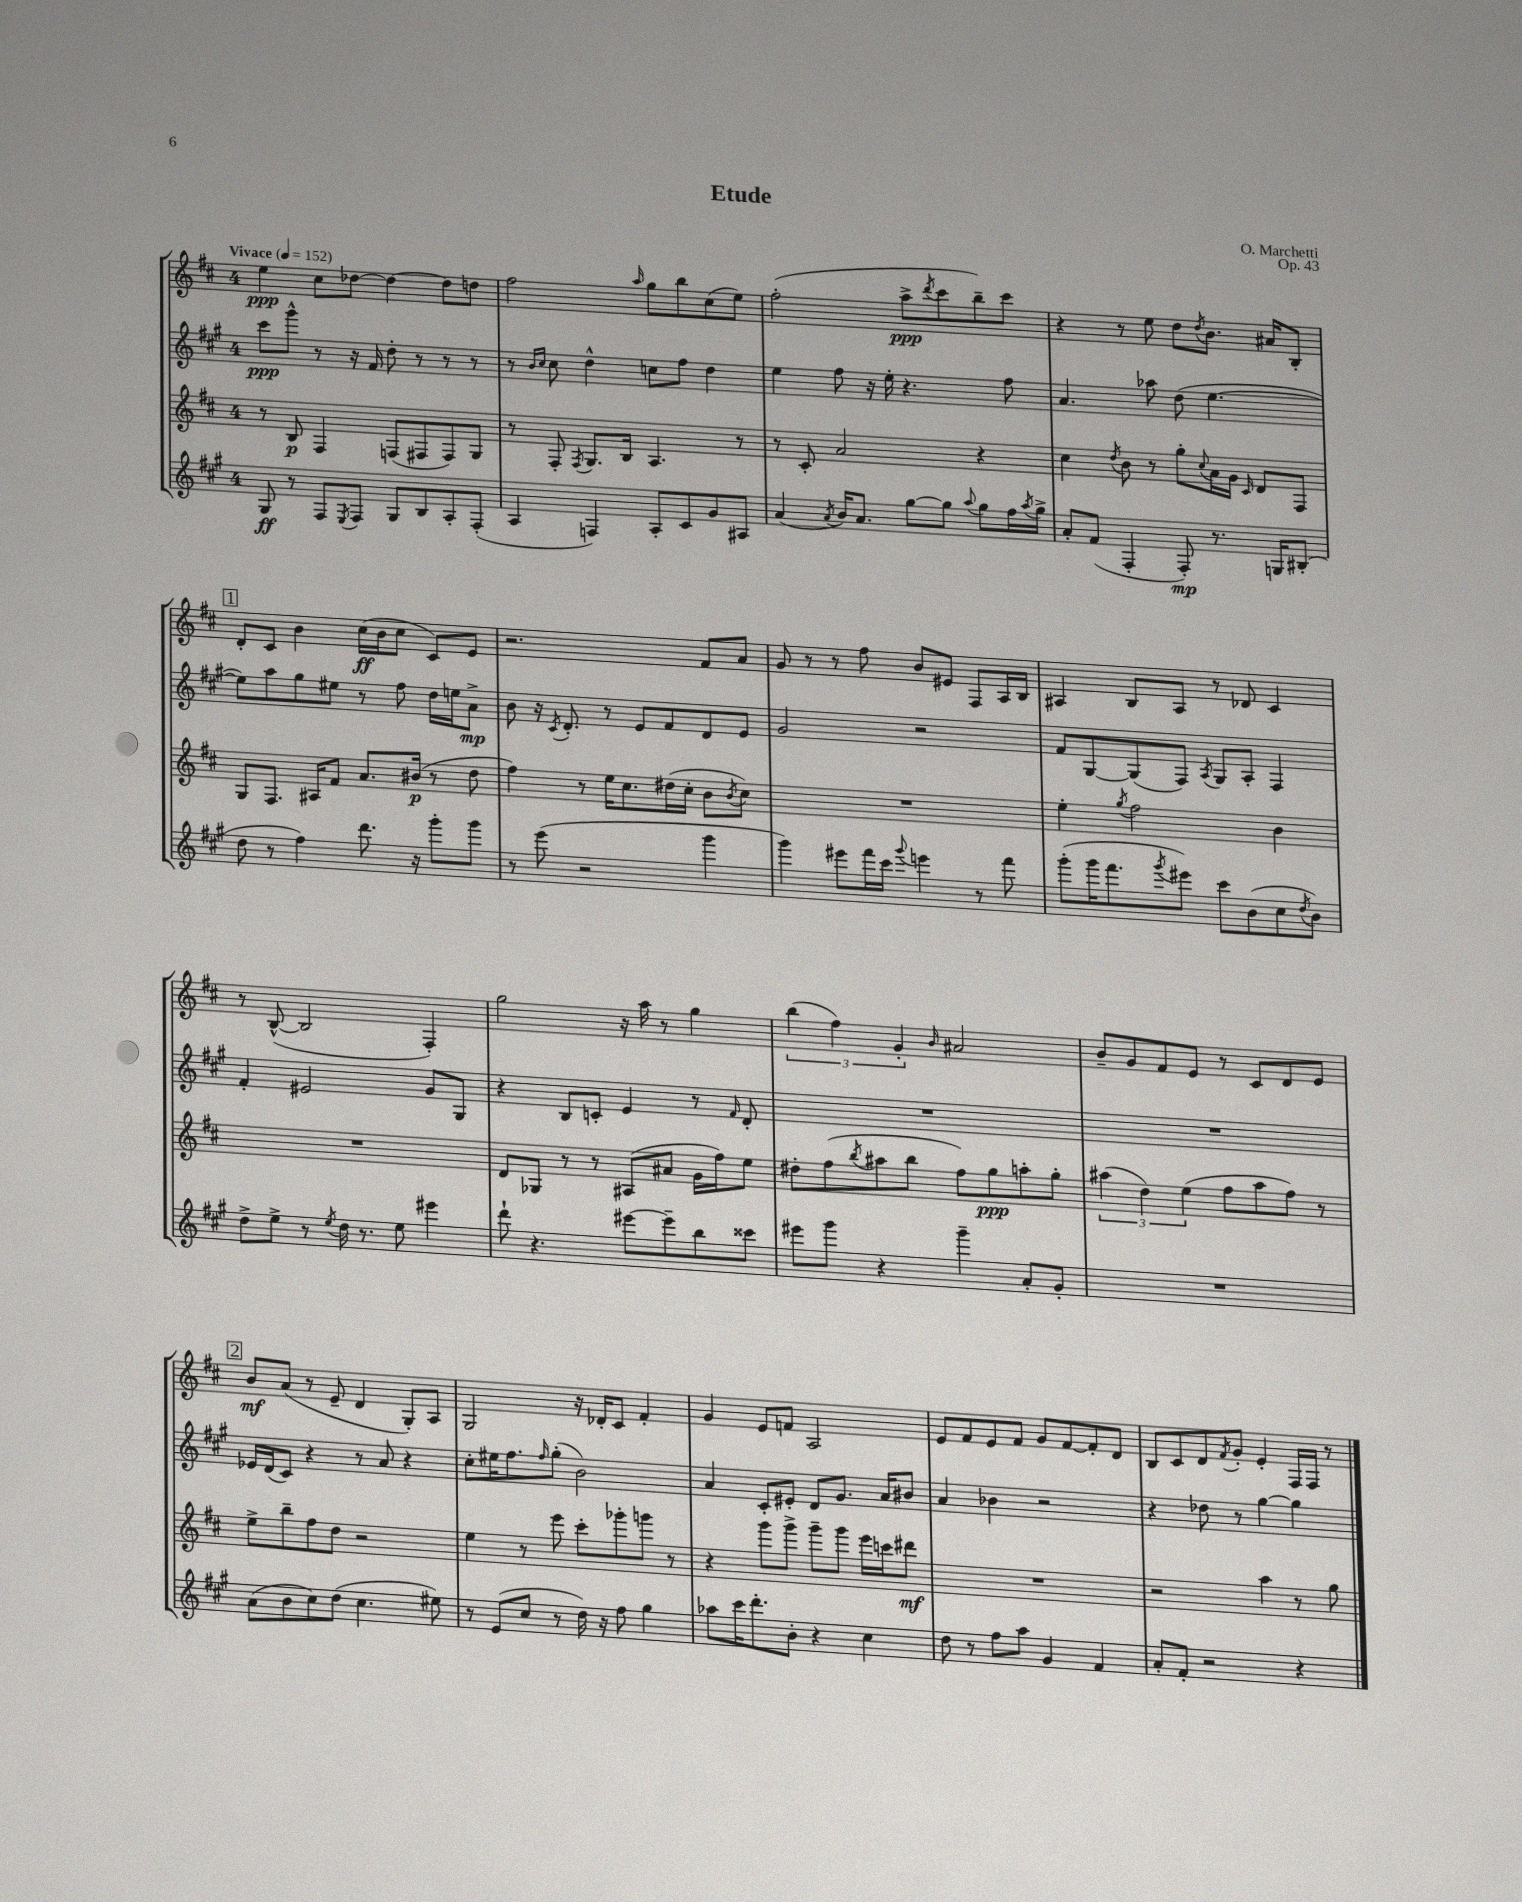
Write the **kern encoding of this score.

**kern	**kern	**kern	**kern
*staff4	*staff3	*staff2	*staff1
*clefG2	*clefG2	*clefG2	*clefG2
*k[f#c#g#]	*k[f#c#]	*k[f#c#g#]	*k[f#c#]
*M4/4	*M4/4	*M4/4	*M4/4
*MM152	*MM152	*MM152	*MM152
8G#/	8r	8ccc#\L	4ee\
8r	8B/	8ggg#^^\J	.
8F#/L	4F#/	8r	8cc#\L
8qE/	.	.	.
8F#/J	.	16r	[8dd-\J
.	.	16f#/	.
8G#/L	(8F/L	8dd'\	4dd-\_
8B/	8F#/	8r	.
8A'/	8F#/)	8r	8dd-\]L
(8F#'/J	8G/J	8r	8dd\J
=	=	=	=
4A/	8r	8r	2ff#\
.	.	16qqb/LL	.
.	.	16qqcc#/JJ	.
.	8F#'/	8cc#\	.
.	8qF#/	.	.
4F/)	8.G/L	4dd^^\	.
.	16B/Jk	.	.
.	.	.	16qqaa/
8A'/L	4.A/	8cc\L	8gg\L
8c#/	.	8ff#\J	8bb\
8g#/	.	4dd\	(8cc#\
8A#/J	8r	.	8ee\J)
=	=	=	=
(4a/	8r	4ee\	(2ff#'\
.	8c#'/	.	.
8qa/	.	.	.
16b/LK)	2a/	8ff#\	.
8.a/J	.	.	.
.	.	16r	.
.	.	16ee'\	.
[8gg#\L	.	4.r	8aa^\L
.	.	.	8qddd/
8gg#\]J	.	.	8ccc#\
8qqaa/	.	.	.
8gg#\L	4r	.	8bb~\)
16ff#\L	.	8ff#\	8ccc#\J
8qaa/	.	.	.
16gg#^\JJ	.	.	.
=	=	=	=
8a'/L	4cc#\	4.a/	4r
(8f#/J	.	.	.
.	8qdd/	.	.
4F#'/	8b\	.	8r
.	8r	8aa-\	8ee\
8F#'/)	8gg'\L	(8dd\	8dd\L
.	8qqcc#/	.	8qdd/
8.r	16a\L	[4.ee\	8.b\J
.	16g\JJ	.	.
.	16qqc#/	.	.
.	8d/L	.	.
16G/LK	.	.	16a#/LK
(8B#'/J	8F#/J	.	8B'/J
=	=	=	=
8dd\	8G/L	8ee\]L)	8d'/L
8r	8.F#/J	8aa\	8c#/J
4ff#\)	.	8gg#\	4b\
.	16A#/LK	.	.
.	8f#/J	8ee#\J	.
8.ddd\	8.a/L	8r	(16cc#\LL
.	.	.	16b\J
.	.	8ff#\	8cc#\J
16r	(16b#/Jk	.	.
8ggg#'\L	8r	16dd\LL	8c#/L)
.	.	16ee\J	.
8ggg#\J	8dd\	8a^\J	8e/J
=	=	=	=
8r	4ff#\)	8b\	2.r
(8eee\	.	16r	.
.	.	8qc#/	.
.	.	8.d'/	.
2r	8r	.	.
.	16ee\LK	8r	.
.	8.cc#\	.	.
.	.	8e/L	.
.	(16dd#\L	8f#/	.
.	16cc#'\JJ	.	.
4ggg#\	8b\L	8d/	8f#/L
.	8qb/	.	.
.	8cc#\J)	8e/J	8a/J
=	=	=	=
4ggg#\)	1r	2g#/	8g/
.	.	.	8r
8eee#\L	.	.	8r
16fff#\L	.	.	8ff#\
16ccc#\JJ	.	.	.
8qqggg#/	.	.	.
4eee\	.	2r	8b/L
.	.	.	8e#/J
8r	.	.	8F#/L
8fff#\	.	.	16A/L
.	.	.	16B/JJ
=	=	=	=
(8ggg#'\L	4ee'\	8f#/L	4A#/
16ggg#\K	.	[8G#/	.
8.fff#\	.	.	.
.	8qgg/	.	.
.	2ff#\	(8G#/]	8B/L
8qggg#/	.	.	.
8eee#\J)	.	8F#/J)	8A#/J
.	.	8qA/	.
8ccc#\L	.	8G#/L	8r
(8b\	.	8A'/J	8d-/
8cc#\	4b\	4F#/	4c#/
8qdd/	.	.	.
8b\J)	.	.	.
=	=	=	=
8dd^\L	1r	4f#'/	8r
8ee^\J	.	.	([8B^^/
8r	.	2e#/	2B/]
8qee/	.	.	.
16dd\	.	.	.
8.r	.	.	.
8ee\	.	.	.
4eee#\	.	8g#/L	4F#'/)
.	.	8G#/J	.
=	=	=	=
8ddd`\	8d/L	4r	2gg\
4.r	8G-/J	.	.
.	8r	8B/L	.
.	8r	8c'/J	.
[8eee#\L	(8A#/L	4e/	16r
.	.	.	16aa\
8eee#~\]	8a#/J	.	8r
8bb\	16g\LL	8r	4gg\
.	16ff#\J)	.	.
.	.	16qqf#/	.
8ccc##\J	8ee\J	8d'/	.
=	=	=	=
8eee#\L	8dd#'\L	1r	(6bb\
8ggg#\J	(8ff#\	.	.
.	.	.	6ff#\)
.	8qbb/	.	.
4r	8aa#\	.	.
.	.	.	6g'/
.	8bb\J	.	.
.	.	.	16qqb/
4ggg#~\	8ff#\L)	.	2a#/
.	8gg\	.	.
8a'/L	8aa'\	.	.
8g#'/J	8gg'\J	.	.
=	=	=	=
1r	(6aa#\	1r	8b~/L
.	.	.	8g/
.	6dd\)	.	.
.	.	.	8f#/
.	(6ee\	.	.
.	.	.	8e/J
.	8ff#\L	.	8r
.	8aa#\	.	8c#/L
.	8ff#\J)	.	8d/
.	8r	.	8e/J
=	=	=	=
(8a\L	8ee^\L	16e-/LL	8b/L
.	.	(16d/J	.
8b\	8bb~\	8c#/J)	(8a/J
8cc#\)	8ff#\	4r	8r
(8dd\J	8dd\J	.	8e~/
4.cc#\	2r	8r	4d/
.	.	8a/	.
.	.	4r	8G'/L)
8ee#\)	.	.	8A/J
=	=	=	=
8r	4ee\	8cc#'\L	2G/
(8e/L	.	16ee#\K	.
.	.	8.ff#\	.
8cc#/J	8r	.	.
.	.	16qqff#/	.
8r	8eee\	(8gg#'\J	.
16dd\)	8ccc#'\L	2b\)	16r
16r	.	.	16d-'/LK
8ff#\	8ggg-'\	.	8c#/J
4gg#\	8ggg\J	.	4f#'/
.	8r	.	.
=	=	=	=
8aa-\L	4r	4a/	4g/
16ccc#\K	.	.	.
8.ddd'\	.	.	.
.	8ggg\L	8c#'/L	8e/L
8b'\J	8ggg^\J	8e#'/J	8f/J
4r	8ggg~\L	8d/L	2A/
.	8ggg\J	8.g#/J	.
4cc#\	16eee\LL	.	.
.	16ccc\J	16a/LK	.
.	8ddd#\J	8b#/J	.
=	=	=	=
8dd\	1r	4a/	8e/L
8r	.	.	8f#/
8ff#\L	.	4b-\	8e/
8aa\J	.	.	8f#/J
4g#/	.	2r	8g/L
.	.	.	[8f#/
4f#/	.	.	8f#'/]
.	.	.	8d/J
=	=	=	=
8a'/L	2r	4r	8B/L
8f#'/J	.	.	8c#/
2r	.	8dd-\	8d/
.	.	.	8qf#/
.	.	8r	8g'/J
.	4aa\	[4gg#\	4e'/
4r	8r	4gg#\]	16F#/LL
.	.	.	16F#/JJ
.	8gg\	.	8r
==	==	==	==
*-	*-	*-	*-
